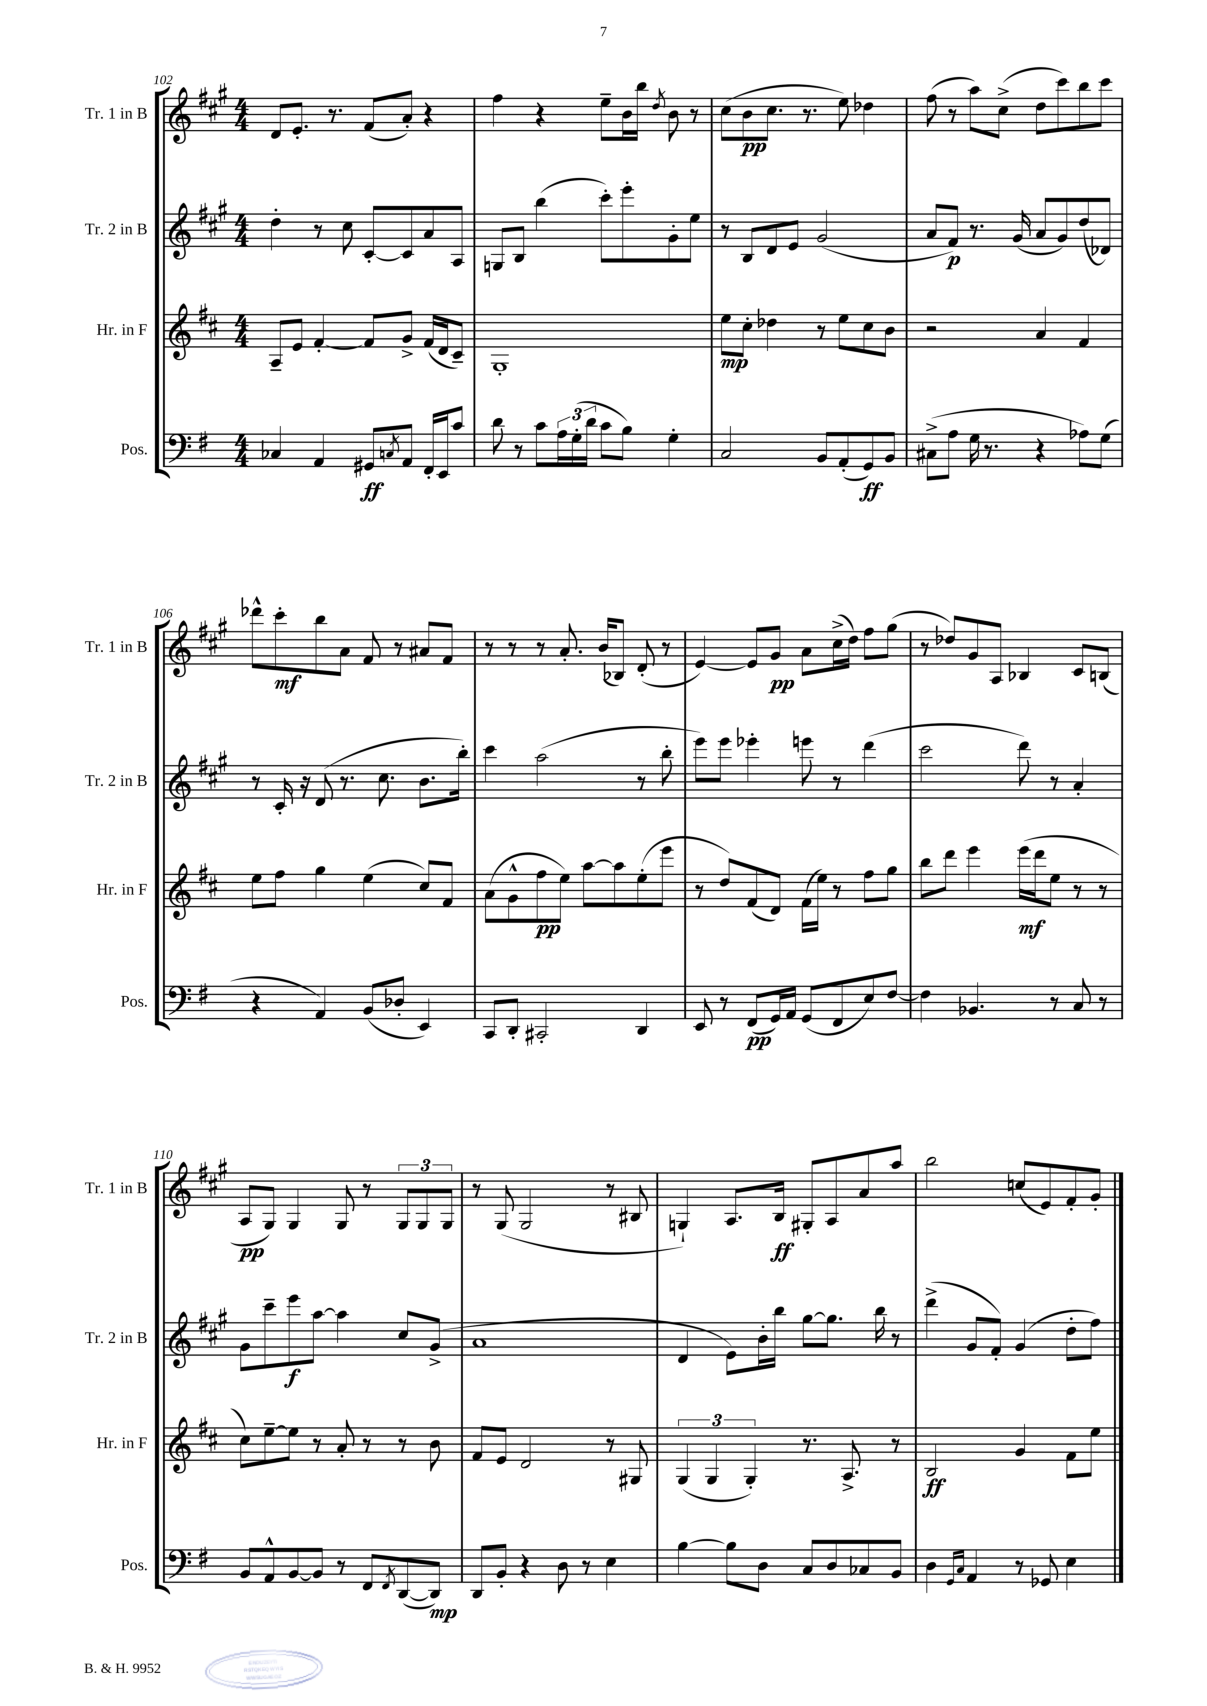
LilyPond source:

<<
\new StaffGroup <<
\new Staff = "s0" \with { instrumentName = "Tr. 1 in B" shortInstrumentName = "Tr. 1 in B" } {
    \clef treble \key a \major \numericTimeSignature \time 4/4
    d'8 e'8.-. r8. fis'8( a'8-.) r4 |
    fis''4 r4 e''8-- b'16 b''16 \acciaccatura { d''8 } b'8 r8 |
    cis''8( b'8\pp cis''8. r8. e''8) des''4 |
    fis''8( r8 a''8) cis''8->( d''8 cis'''8) b''8 cis'''8 |
    des'''8-^ cis'''8-.\mf b''8 a'8 fis'8 r8 ais'8 fis'8 |
    r8 r8 r8 a'8.-. b'16( bes8) d'8-.( r8 |
    e'4~) e'8 gis'8\pp a'8 cis''16->( d''16) fis''8 gis''8( |
    r8 des''8) gis'8 a8 bes4 cis'8 b8( |
    a8\pp gis8) gis4 gis8 r8 \tuplet 3/2 { gis8 gis8 gis8 } |
    r8 gis8( gis2 r8 bis8 |
    g4-!) a8. b16\ff gis8-. a8 a'8 a''8 |
    b''2 c''8( e'8) fis'8-. gis'8-. \bar "|." |
}
\new Staff = "s1" \with { instrumentName = "Tr. 2 in B" shortInstrumentName = "Tr. 2 in B" } {
    \clef treble \key a \major \numericTimeSignature \time 4/4
    d''4-. r8 cis''8 cis'8~-. cis'8 a'8 a8 |
    g8 b8 b''4( cis'''8-.) e'''8-. gis'8-. e''8 |
    r8 b8 d'8 e'8 gis'2( |
    a'8 fis'8\p) r8. gis'16( a'8 gis'8) d''8( des'8) |
    r8 cis'16-. r16 d'8( r8. cis''8. b'8. b''16-.) |
    cis'''4 a''2( r8 b''8-. |
    e'''8) e'''8 ees'''4-. e'''8 r8 d'''4( |
    cis'''2 d'''8) r8 a'4-. |
    gis'8 cis'''8-- e'''8\f a''8~ a''4 cis''8 gis'8->( |
    a'1 |
    d'4 e'8) b'16-. b''16 gis''8~ gis''8. b''16 r8 |
    d'''4->( gis'8 fis'8-.) gis'4( d''8-. fis''8) \bar "|." |
}
\new Staff = "s2" \with { instrumentName = "Hr. in F" shortInstrumentName = "Hr. in F" } {
    \clef treble \key d \major \numericTimeSignature \time 4/4
    a8-- e'8 fis'4~-. fis'8 g'8-> fis'16( d'16 cis'8--) |
    g1-. |
    e''8\mp cis''8-. des''4 r8 e''8 cis''8 b'8 |
    r2 a'4 fis'4 |
    e''8 fis''8 g''4 e''4( cis''8) fis'8 |
    a'8( g'8-^ fis''8\pp e''8) a''8~ a''8 e''8-.( e'''8 |
    r8 d''8) fis'8( d'8) fis'16( e''16) r8 fis''8 g''8 |
    b''8 d'''8 e'''4 e'''16\mf( d'''16 e''8 r8 r8 |
    cis''8) e''8~-- e''8 r8 a'8-. r8 r8 b'8 |
    fis'8 e'8 d'2 r8 gis8 |
    \tuplet 3/2 { g4( g4 g4-.) } r8. a8.-> r8 |
    b2\ff g'4 fis'8 e''8 \bar "|." |
}
\new Staff = "s3" \with { instrumentName = "Pos." shortInstrumentName = "Pos." } {
    \clef bass \key g \major \numericTimeSignature \time 4/4
    ces4 a,4 gis,8\ff \acciaccatura { c8 } a,8 fis,16-. e,16 c'8 |
    d'8 r8 c'8 \tuplet 3/2 { a16 g16-.( d'16 } c'8 b8) g4-. |
    c2 b,8 a,8-.( g,8\ff) b,8 |
    cis8->( a8 g16 r8. r4 aes8) g8( |
    r4 a,4) b,8( des8-. e,4) |
    c,8 d,8-. cis,2-. d,4 |
    e,8 r8 fis,8\pp( g,16) a,16 g,8( fis,8 e8) fis8~ |
    fis4 bes,4. r8 c8 r8 |
    b,8 a,8-^ b,8~ b,8 r8 fis,8 \acciaccatura { fis,8 } d,8~( d,8\mp) |
    d,8 b,8-. r4 d8 r8 e4 |
    b4~ b8 d8 c8 d8 ces8 b,8 |
    d4 \grace { g,16 c16 } a,4 r8 ges,8 e4 \bar "|." |
}
>>
>>
\layout { \context { \Score currentBarNumber = #102 } }
